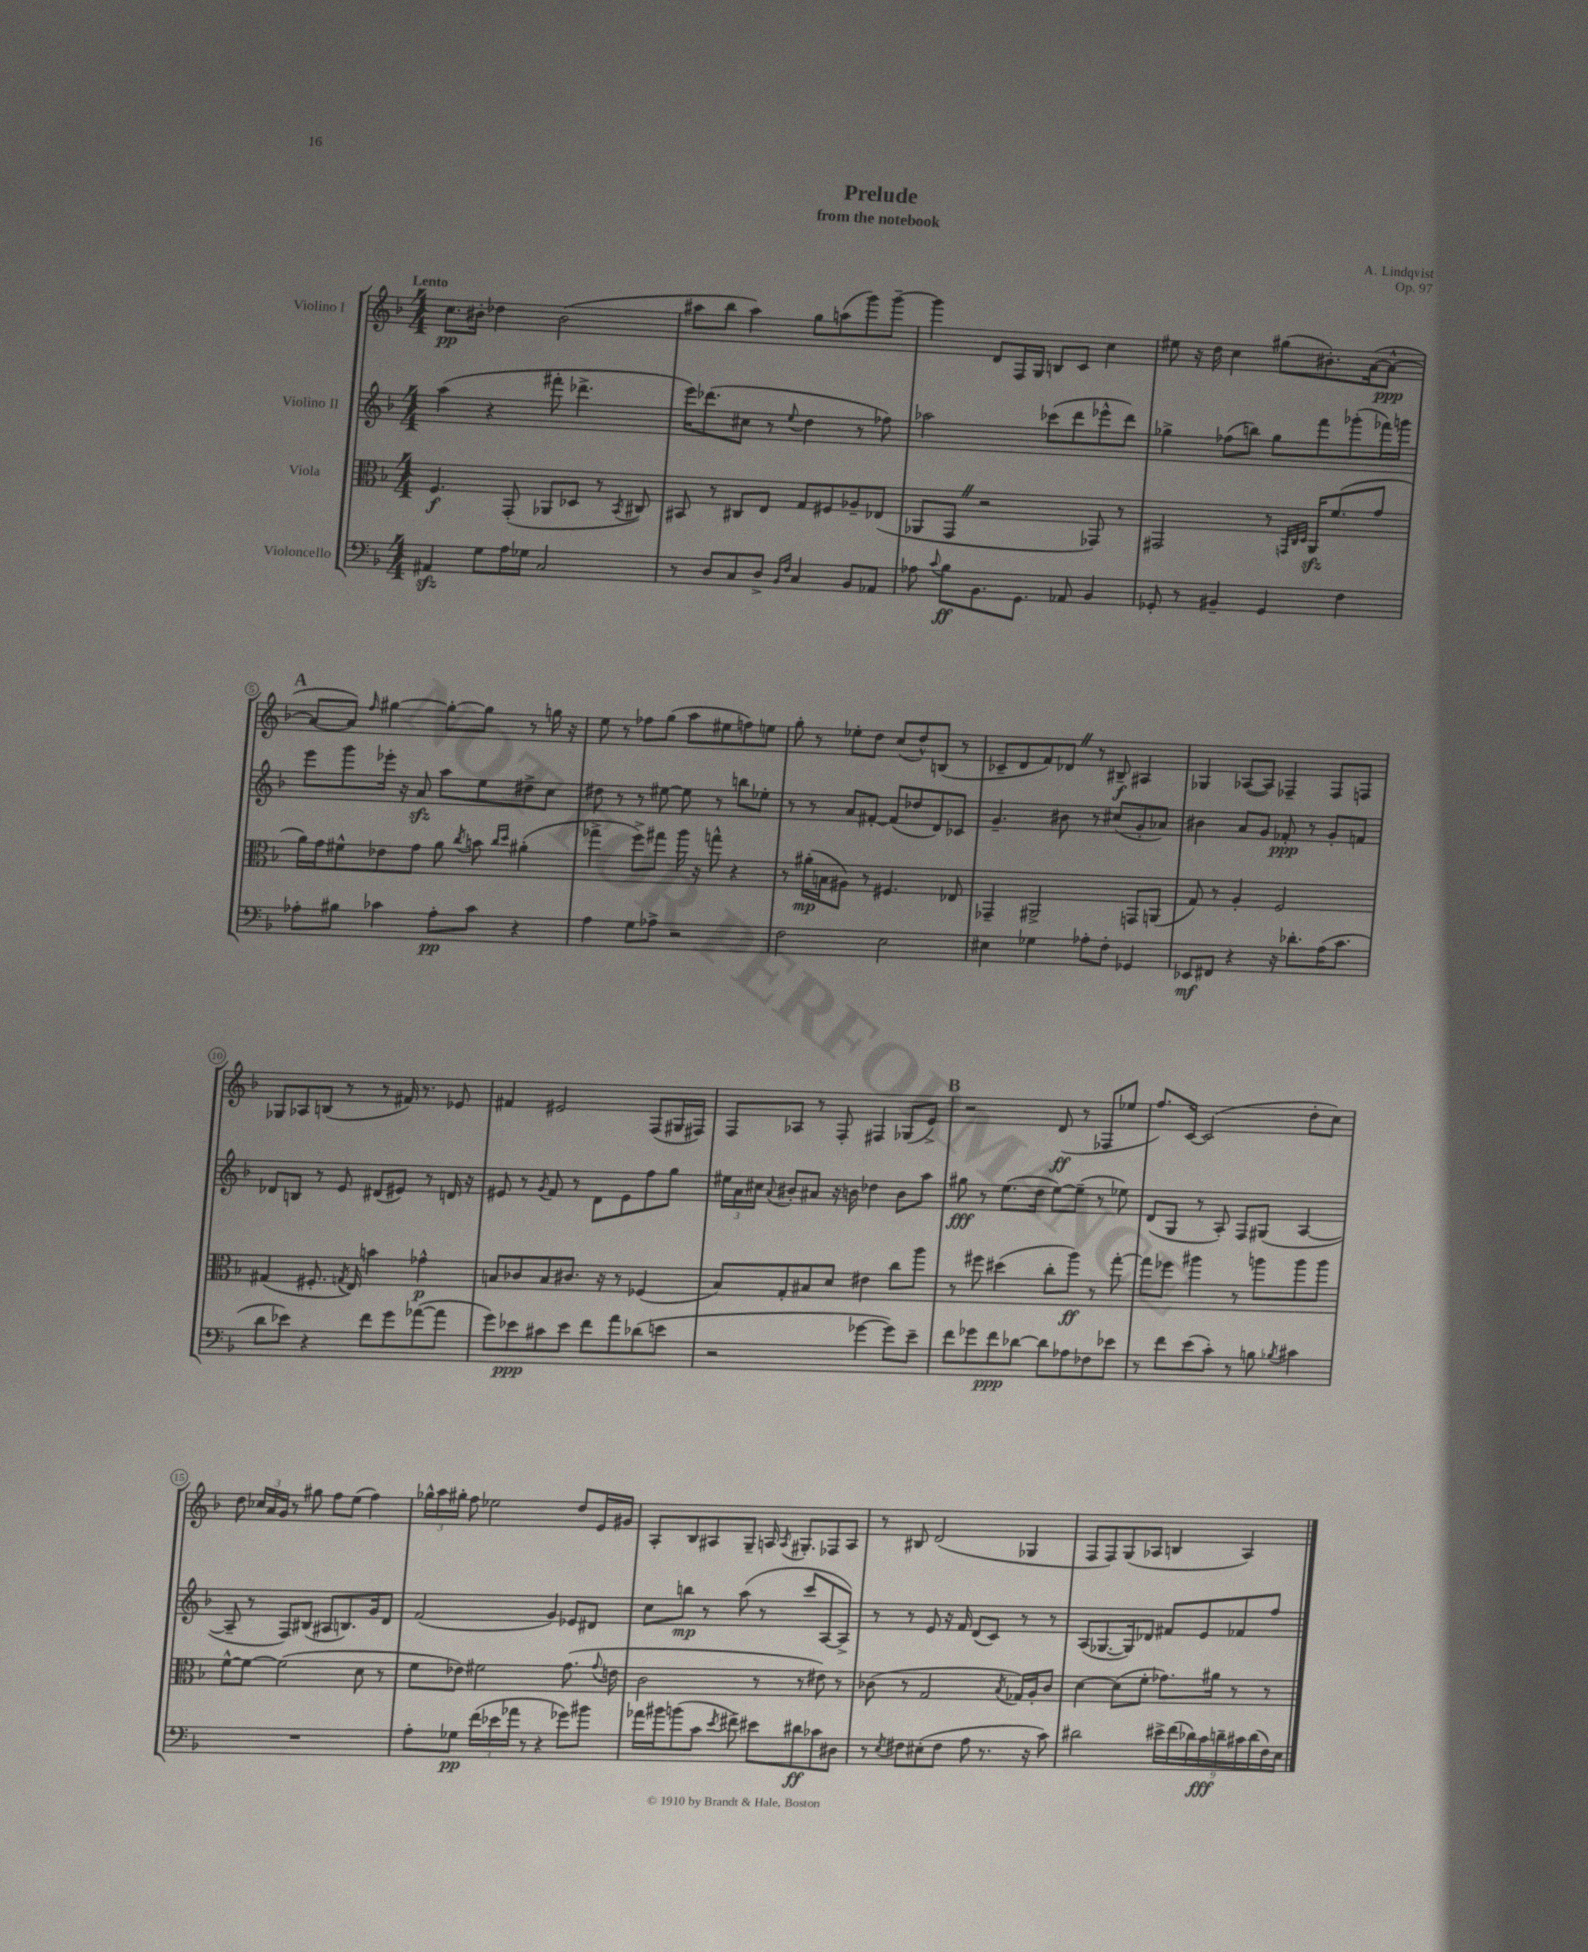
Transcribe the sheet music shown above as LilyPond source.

\header { title = "Prelude" composer = "A. Lindqvist" subtitle = "from the notebook" opus = "Op. 97" }
<<
\new StaffGroup <<
\new Staff = "s0" \with { instrumentName = "Violino I" } {
    \clef treble \key f \major \numericTimeSignature \time 4/4 \tempo "Lento"
    \autoBeamOff c''8.[\pp bis'16]-. des''4 bis'2( |
    ais''8[ bes''8] ais''4) g''8[ a''8( g'''8) g'''8]~-- |
    g'''4 d'8[ f16 g16] b8[ c'8] c''4 |
    eis''8 r16 d''16 c''4 gis''8[( bis'8.-.) a'16~( a'8]~-^\ppp |
    \mark \markup { \bold "A" } a'8[~ a'8]) \grace { f''16 } gis''4~ gis''8[~-. gis''8] r8 g''16 r16 |
    e''8 r8 fes''8[ g''8]( a''8[ eis''8 f''8) e''8] |
    g''8-. r8 ees''8[-. d''8] c''8[( d''8-^) b8]( r8 |
    ces'8[-- d'8 f'8) des'8] \once \override BreathingSign.text = \markup { \musicglyph "scripts.caesura.straight" } \breathe r8 bis8--\f ais4 |
    ges4 aes8[~( aes8]) fes4-- fes8[ f8] |
    ges8[ aes8 b8]( r8 r8 fis'16) r8. ees'8 |
    fis'4 eis'2 f8[( gis16 fis16]) |
    f8[ aes8] r8 f8-. fis4 ges8[( e'8]->) |
    \mark \markup { \bold "B" } r2 d'8\ff( r8 fes8[ ees''8] |
    f''8.[) c'16]~ c'2( d''8[-. c''8]) |
    d''8 \tuplet 3/2 { ces''16[ a'16 g'16] } r8 gis''8 f''8[ e''8]( f''4) |
    \tuplet 3/2 { ges''16[-^ a''16 gis''16]-. } f''8 ees''2 d''8[ e'16 gis'16] |
    a8[-. bes8 ais8 g8]-- a16 \acciaccatura { a8 } gis8.[-. fes8 a8] |
    r8 bis8 d'2( ges4 |
    f8[ f8) g8( aes8] b4 aes4) \bar "|." |
}
\new Staff = "s1" \with { instrumentName = "Violino II" } {
    \clef treble \key f \major \numericTimeSignature \time 4/4
    \autoBeamOff a''4( r4 fis'''8-. des'''4.-> |
    e'''16[) des'''8.( cis''8] r8 \appoggiatura { e''8 } d''4 r8 fes''8) |
    aes''2 ces'''8[( d'''8 ees'''8-^ d'''8]) |
    ges''4-> fes''8[( b''8]) ges''8[ f'''8 ges'''8-.( fes'''16) g'''16] |
    \mark \markup { \bold "A" } e'''8[ g'''8 ees'''16]-. r16 a'8\sfz a''8[ e''8 dis''8-> c''8] |
    dis''8 r8 r8 eis''8~ eis''8 r8 b''8[ ees''8]-. |
    r8 r8 a'8[ fis'8]~-. fis'8[( des''8 d'8) ces'8] |
    g'4.-- bis'8 r8 cis''8[( g'8-. aes'8]) |
    bis'4 a'8[ g'8] fes'8-.\ppp r8 g'8[-. f'8] |
    des'8[ b8] r8 e'8 dis'8[( eis'8]) r8 d'16 r16 |
    eis'8 r8 \acciaccatura { g'8 } f'8 r8 d'8[ eis'8 f''8 g''8] |
    \tuplet 3/2 { eis''16[ a'16 cis''16] } \appoggiatura { a'8 } bis'8[-. ais'8] r16 b'16 des''4 b'8[ a''8] |
    \mark \markup { \bold "B" } gis''8\fff r8 e''8.[( d''16] e''8[~) e''8]--( r8 ees''8) |
    d'8[( g8] r8 a8-.) f8[ gis8]( a4~ |
    a8-- r8 f8[) bis8]( ais8[ b8.) g'16 d'8] |
    f'2( g'4) ees'8[ dis'8] |
    c''8[ b''8]\mp r8 a''8( r8 c'''8[ a8~ a8]->) |
    r8 r8 e'8 r16 f'16 d'8[( c'8]) r8 r8 |
    a8[( ges8.~ ges16) des'8] fis'8[ e'8 fes'8 f''8] \bar "|." |
}
\new Staff = "s2" \with { instrumentName = "Viola" } {
    \clef alto \key f \major \numericTimeSignature \time 4/4
    \autoBeamOff f4.\f g,8-.( aes,8[ des8] r8 \acciaccatura { bes,8 } cis8) |
    bis,8 r8 cis8[ e8] g8[ fis8 aes8-- ees8]( |
    aes,8[ g,8] \once \override BreathingSign.text = \markup { \musicglyph "scripts.caesura.straight" } \breathe r2 ges,8) r8 |
    gis,2 r8 \grace { g,32[ c32 d32] } a,16[\sfz f'8.( g'8] |
    \mark \markup { \bold "A" } a'16[) g'16 fis'8-^ ees'8 g'8] a'8 \acciaccatura { c''8 } b'8 \grace { c''16[ d''16] } ais'4-.( |
    ges''4-> f''8[->) gis''8] a''16 r16 g''8-^ r4 |
    r8 ais'16[-.\mp( b16 ais8]) r8 fis4. ees8 |
    ges,4-- ais,2-> g,8[ a,8]( |
    g8) r8 a4-. f2 |
    gis4( fis8.-. \acciaccatura { g8 } e16) b'4 ges'4-^\p |
    b8[ ces'8 b8 cis'8.] r16 r8 fes4( |
    bes8[) g8-. bis8 d'8] eis'4 c''8[ a''8] |
    \mark \markup { \bold "B" } r8 fis''8 dis''4( c''8[-. a''8]\ff) r8 g''8~-. |
    g''8[ fes''8] ais''4 r8 a''8[ a''8 a''8] |
    f'8[~-^ f'8]~ f'2( d'8 r8 |
    f'8[ ees'8]) fis'2 g'8.( \appoggiatura { g'8 } e'16 |
    c'2 r8 r8 eis'8) r8 |
    ces'8( r8 g2 \acciaccatura { bes8 } ges16[) a16-. ces'8] |
    d'4~ d'8[( f'8]-. ges'8.[) ais'16] r8 r8 \bar "|." |
}
\new Staff = "s3" \with { instrumentName = "Violoncello" } {
    \clef bass \key f \major \numericTimeSignature \time 4/4
    \autoBeamOff ais,4\sfz g8[ a16 ges16] c2 |
    r8 d8[ c8 d8]-> \grace { bes,16[ f16] } c4 bes,8[ aes,8] |
    aes8 \appoggiatura { c'8 } bes8[\ff bes,8. g,8.] aes,8 bes,4 |
    ges,8-. r8 bis,4-- ges,4 f4 |
    \mark \markup { \bold "A" } aes8[-. bis8] ces'4 aes8[-.\pp ces'8] r4 |
    a4 g8[ aes8]-> r2 |
    f2 e2 |
    eis4 ges4 aes8[-. f8]-. ges,4 |
    ees,8[\mf fis,8] r4 r16 des'8.[-. a16( c'8.] |
    d'8[ ees'8]) r4 f'8[ g'8 aes'8~( aes'8] |
    g'8[) ees'8\ppp cis'8 ees'8] f'8[ a'8 des'8( e'8] |
    r2 ges'4~ ges'8[) e'8]-- |
    \mark \markup { \bold "B" } f'8[ ges'8 f'8\ppp des'8]~ des'8[ aes8 fes8 ees'8] |
    r8 f'8[ e'8( c'8]-.) r8 b8 \acciaccatura { bes8 } cis'4 |
    R1 |
    a8[-. ges8]\pp \tuplet 3/2 { f'16[( ees'16 aes'16] } r8 r4 ges'8[) bis'8] |
    aes'16[ bis'16 b'8( c'8] \acciaccatura { e'8 } fis'8->) eis'8[ dis'8\ff ces'8 dis8] |
    r8 \acciaccatura { e8 } fis8[ eis8-.( fis8] a8 r8. r16 c'8) |
    dis'2 \tuplet 9/8 { eis'16[-> f'16( des'16) c'16\fff d'16-- cis'16 d'16( f16) e16] } \bar "|." |
}
>>
>>
\layout { \context { \Score \override BarNumber.stencil = #(make-stencil-circler 0.1 0.3 ly:text-interface::print) } }
